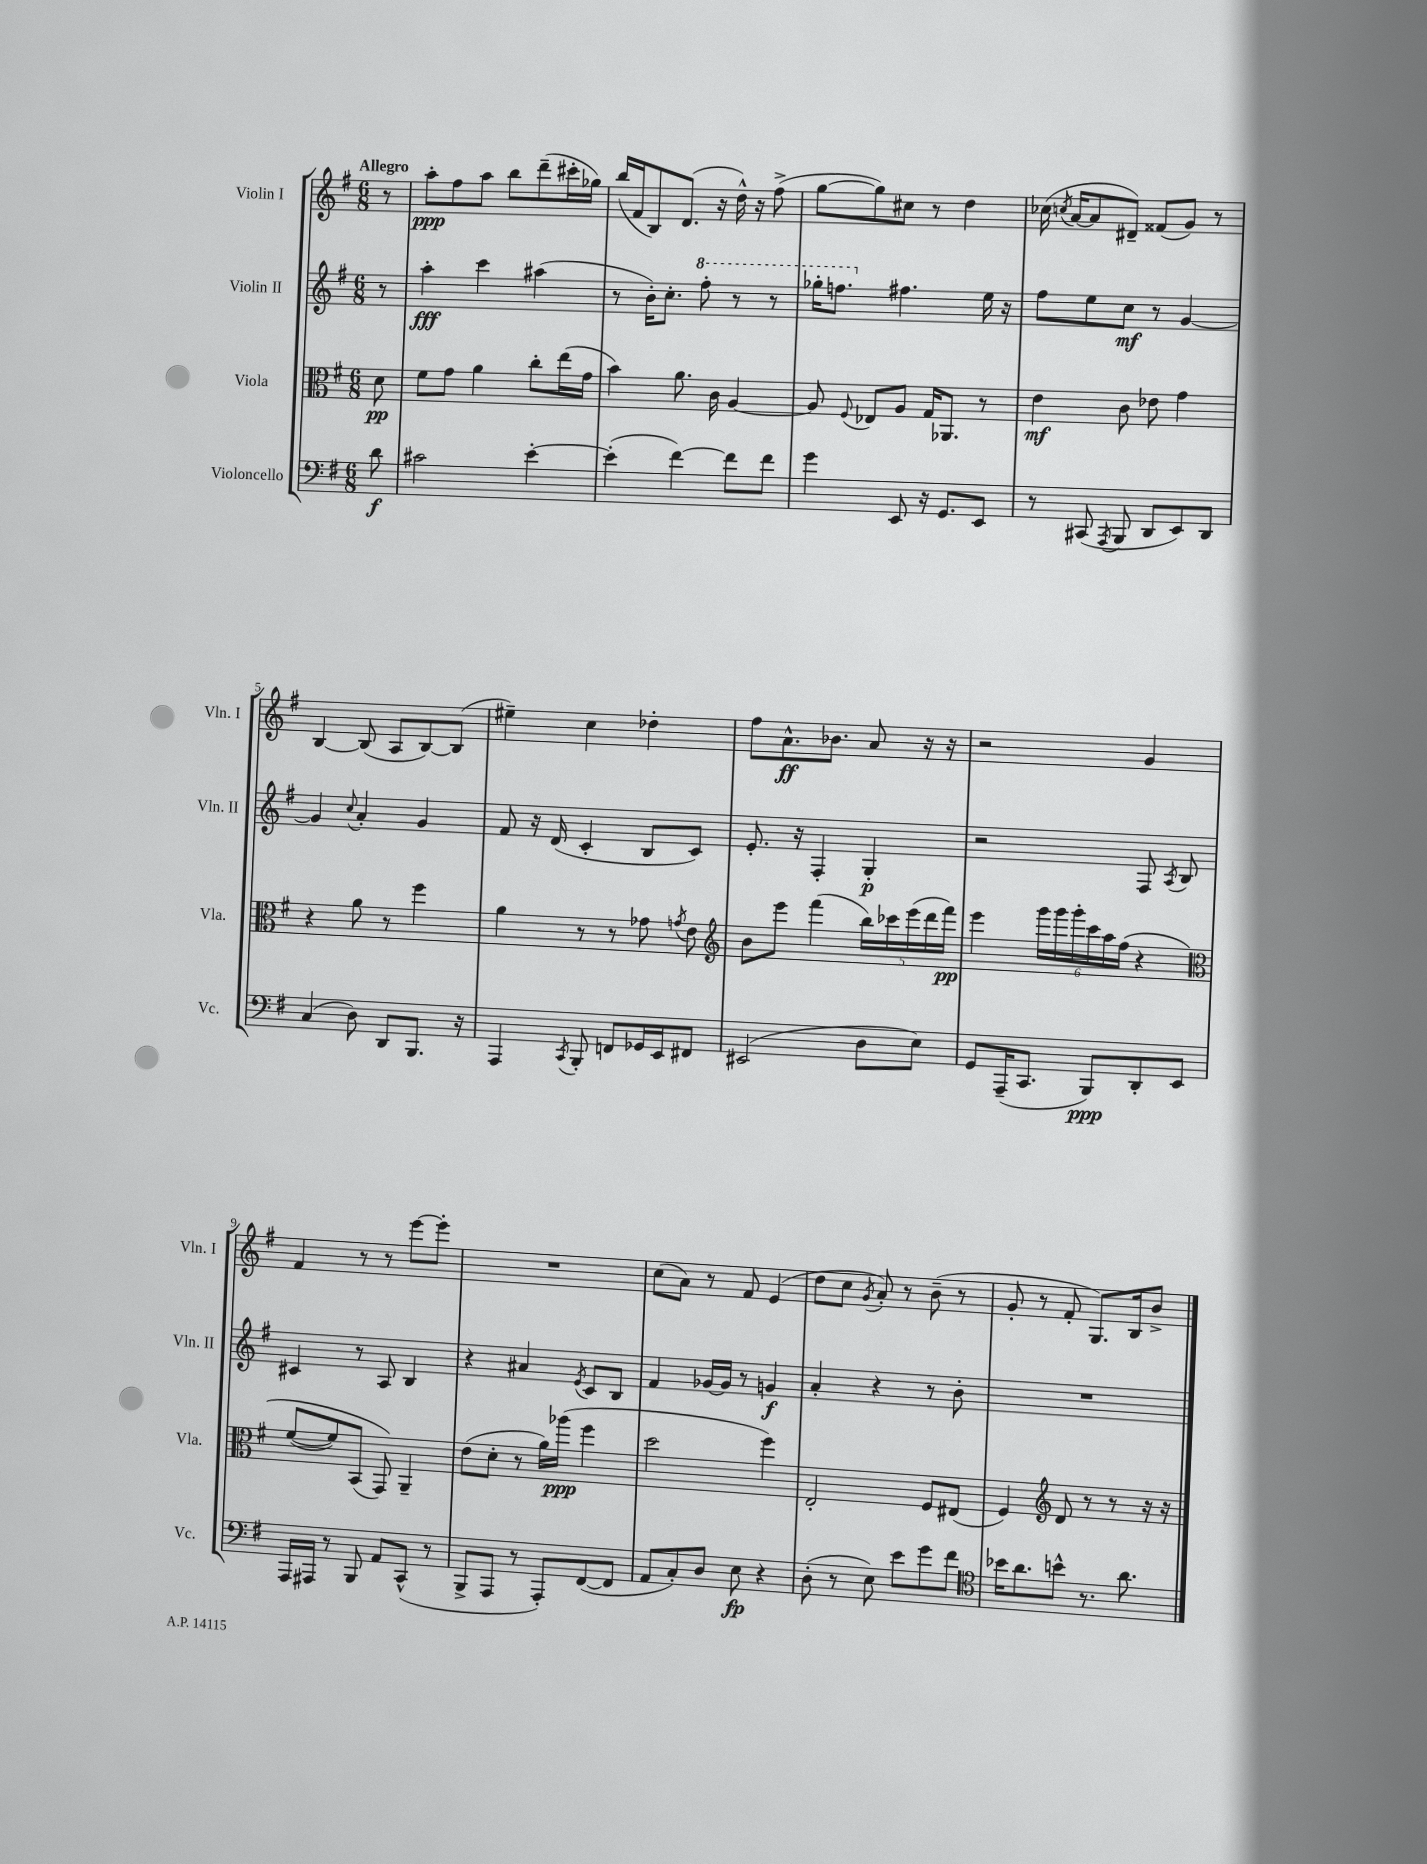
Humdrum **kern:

**kern	**dynam	**kern	**dynam	**kern	**dynam	**kern	**dynam
*part4	*part4	*part3	*part3	*part2	*part2	*part1	*part1
*staff4	*staff4	*staff3	*staff3	*staff2	*staff2	*staff1	*staff1
*I"Violoncello	*	*I"Viola	*	*I"Violin II	*	*I"Violin I	*
*I'Vc.	*	*I'Vla.	*	*I'Vln. II	*	*I'Vln. I	*
*clefF4	*	*clefC3	*	*clefG2	*	*clefG2	*
*k[f#]	*	*k[f#]	*	*k[f#]	*	*k[f#]	*
*M6/8	*	*M6/8	*	*M6/8	*	*M6/8	*
=	=	=	=	=	=	=	=
!	!	!	!	!	!	!LO:TX:a:B:t=Allegro	!
8d\	f	8d\	pp	8r	.	8r	.
=1	=1	=1	=1	=1	=1	=1	=1
2c#X\	.	8f#\L	.	4aa'\	fff	8aa'\L	ppp
.	.	8g\J	.	.	.	8ff#\	.
.	.	4a\	.	4ccc\	.	8aa\J	.
.	.	.	.	.	.	8bb\L	.
[4e'\	.	8cc'\L	.	(4aa#X\	.	(8ddd~\	.
.	.	(16ee\L	.	.	.	16ccc#X'\L	.
.	.	16g\JJ	.	.	.	16gg-X\JJ)	.
=2	=2	=2	=2	=2	=2	=2	=2
(4e'\]	.	4b\)	.	8r	.	(16bb/LL	.
.	.	.	.	.	.	16f#/J	.
.	.	.	.	16b'\KL)	.	8B/)	.
.	.	.	.	8.cc'\J	.	.	.
[4f#\)	.	8.a\	.	.	.	(8.d/J	.
*	*	*	*	*8va	*	*	*
.	.	.	.	8fff#'\	.	.	.
.	.	16c\	.	.	.	16r	.
8f#\L]	.	[4A/	.	8r	.	16dd^^\)	.
.	.	.	.	.	.	16r	.
8f#\J	.	.	.	8r	.	(8ff#^\	.
=3	=3	=3	=3	=3	=3	=3	=3
4g\	.	8A/]	.	16ggg-X'\KL	.	[8gg\L	.
.	.	.	.	8.fffn\J	.	.	.
.	.	8qqF#/	.	.	.	.	.
.	.	8E-X/L	.	.	.	8gg\])	.
*	*	*	*	*X8va	*	*	*
8EE/	.	8A/J	.	4.ff#X\	.	8cc#X\J	.
16r	.	16G/KL	.	.	.	8r	.
8.GG/L	.	8.AA-X/J	.	.	.	.	.
.	.	.	.	.	.	4dd\	.
8EE/J	.	8r	.	16ee\	.	.	.
.	.	.	.	16r	.	.	.
=4	=4	=4	=4	=4	=4	=4	=4
8r	.	4e\	mf	8ff#\L	.	(16cc-X\	.
.	.	.	.	.	.	8qccn/	.
.	.	.	.	.	.	[16a/KL	.
(8CC#X/	.	.	.	8ee\	.	8a/]	.
8qAAA/	.	.	.	.	.	.	.
8BBB/	.	8c\	.	8cc\J	mf	8d#X~/J)	.
8DD/L	.	8e-X\	.	8r	.	(8f##X/L	.
8EE/)	.	4g\	.	[4g/	.	8g/J)	.
8DD/J	.	.	.	.	.	8r	.
!!LO:LB:g=z
=5	=5	=5	=5	=5	=5	=5	=5
(4C/	.	4r	.	4g/]	.	[4B/	.
.	.	.	.	8qqcc/	.	.	.
8D\)	.	8a\	.	4a'/	.	(8B/]	.
8DD/L	.	8r	.	.	.	8A/L	.
8.BBB/J	.	4ff#\	.	4g/	.	[8B/)	.
.	.	.	.	.	.	(8B/J]	.
16r	.	.	.	.	.	.	.
=6	=6	=6	=6	=6	=6	=6	=6
4AAA/	.	4a\	.	8f#/	.	4ee#X~\)	.
.	.	.	.	16r	.	.	.
.	.	.	.	(16d/	.	.	.
8qCC/	.	.	.	.	.	.	.
8BBB'/	.	8r	.	4c'/	.	4cc\	.
8FFn/L	.	8r	.	.	.	.	.
16GG-X/L	.	8g-X\	.	8B/L	.	4dd-X'\	.
16EE/J	.	.	.	.	.	.	.
.	.	8qgn/	.	.	.	.	.
8FF#X/J	.	8e\	.	8c/J)	.	.	.
=7	=7	=7	=7	=7	=7	=7	=7
*	*	*clefG2	*	*	*	*	*
(2EE#X/	.	8b\L	.	8.e'/	.	8ff#\L	.
.	.	8eee\J	.	.	.	8.a^^\	ff
.	.	.	.	16r	.	.	.
.	.	(4fff#\	.	4F#'/	.	.	.
.	.	.	.	.	.	8.b-X\J	.
8D\L	.	20bb\LL)	.	4G'/	p	8a/	.
.	.	20ccc-X\	.	.	.	.	.
.	.	(20eee\	.	.	.	.	.
8E\J)	.	.	.	.	.	16r	.
.	.	20ddd\	.	.	.	.	.
.	.	.	.	.	.	16r	.
.	.	20fff#\JJ)	pp	.	.	.	.
=8	=8	=8	=8	=8	=8	=8	=8
8GG/L	.	4eee\	.	2r	.	2r	.
(16AAA~/K	.	.	.	.	.	.	.
8.CC/J	.	.	.	.	.	.	.
.	.	24ggg\LL	.	.	.	.	.
.	.	24ggg\	.	.	.	.	.
.	.	24ggg'\	.	.	.	.	.
8BBB/L)	ppp	24ccc\	.	.	.	.	.
.	.	24aa\	.	.	.	.	.
.	.	(24ff#\JJ	.	.	.	.	.
8DD'/	.	4r	.	8F#/	.	4g/	.
.	.	.	.	8qA/	.	.	.
8EE/J	.	.	.	8B/	.	.	.
!!LO:LB:g=z
=9	=9	=9	=9	=9	=9	=9	=9
*	*	*clefC3	*	*	*	*	*
16AAA/LL	.	([8f#/L	.	4c#X/	.	4f#/	.
16AAA#X/JJ	.	.	.	.	.	.	.
8r	.	8f#/])	.	.	.	.	.
8BBB/	.	(8BB/J	.	8r	.	8r	.
8AA/L	.	8GG/))	.	8A/	.	8r	.
(8CC^^/J	.	4AA~/	.	4B/	.	[8eee\L	.
8r	.	.	.	.	.	8eee'\J]	.
=10	=10	=10	=10	=10	=10	=10	=10
8BBB^/L	.	(8e\L	.	4r	.	2.r	.
8AAA/J	.	8d'\J	.	.	.	.	.
8r	.	8r	.	4a#X/	.	.	.
8AAA'/L)	.	16a\LL)	.	.	.	.	.
.	.	(16aa-X\JJ	ppp	.	.	.	.
.	.	.	.	8qe/	.	.	.
([8FF#/	.	4ff#\	.	8c/L	.	.	.
8FF#/J]	.	.	.	8B/J	.	.	.
=11	=11	=11	=11	=11	=11	=11	=11
8AA/L	.	2dd\	.	4f#/	.	(8cc\L	.
8C'/)	.	.	.	.	.	8a\J)	.
8D/J	.	.	.	[16g-X/LL	.	8r	.
.	.	.	.	16g-/JJ]	.	.	.
8E\	fp	.	.	8r	.	8f#/	.
4r	.	4ff#\)	.	4gn/	f	(4e/	.
=12	=12	=12	=12	=12	=12	=12	=12
(8D'\	.	2E'/	.	4a'/	.	8dd\L	.
8r	.	.	.	.	.	8cc\J	.
.	.	.	.	.	.	8qg/	.
8E\)	.	.	.	4r	.	8a'/)	.
8e\L	.	.	.	.	.	8r	.
8g\	.	8F#/L	.	8r	.	(8b~\	.
8f#\J	.	(8E#X/J	.	8b'\	.	8r	.
=13	=13	=13	=13	=13	=13	=13	=13
*clefC4	*	*	*	*	*	*	*
16b-X\KL	.	4F#/)	.	2.r	.	8g'/	.
8.a\	.	.	.	.	.	.	.
.	.	.	.	.	.	8r	.
*	*	*clefG2	*	*	*	*	*
8bn^^\J	.	8d/	.	.	.	8f#'/	.
8.r	.	8r	.	.	.	8.G/L)	.
.	.	8r	.	.	.	.	.
8.a\	.	.	.	.	.	16B/k	.
.	.	16r	.	.	.	8b^/J	.
.	.	16r	.	.	.	.	.
==	==	==	==	==	==	==	==
*-	*-	*-	*-	*-	*-	*-	*-
